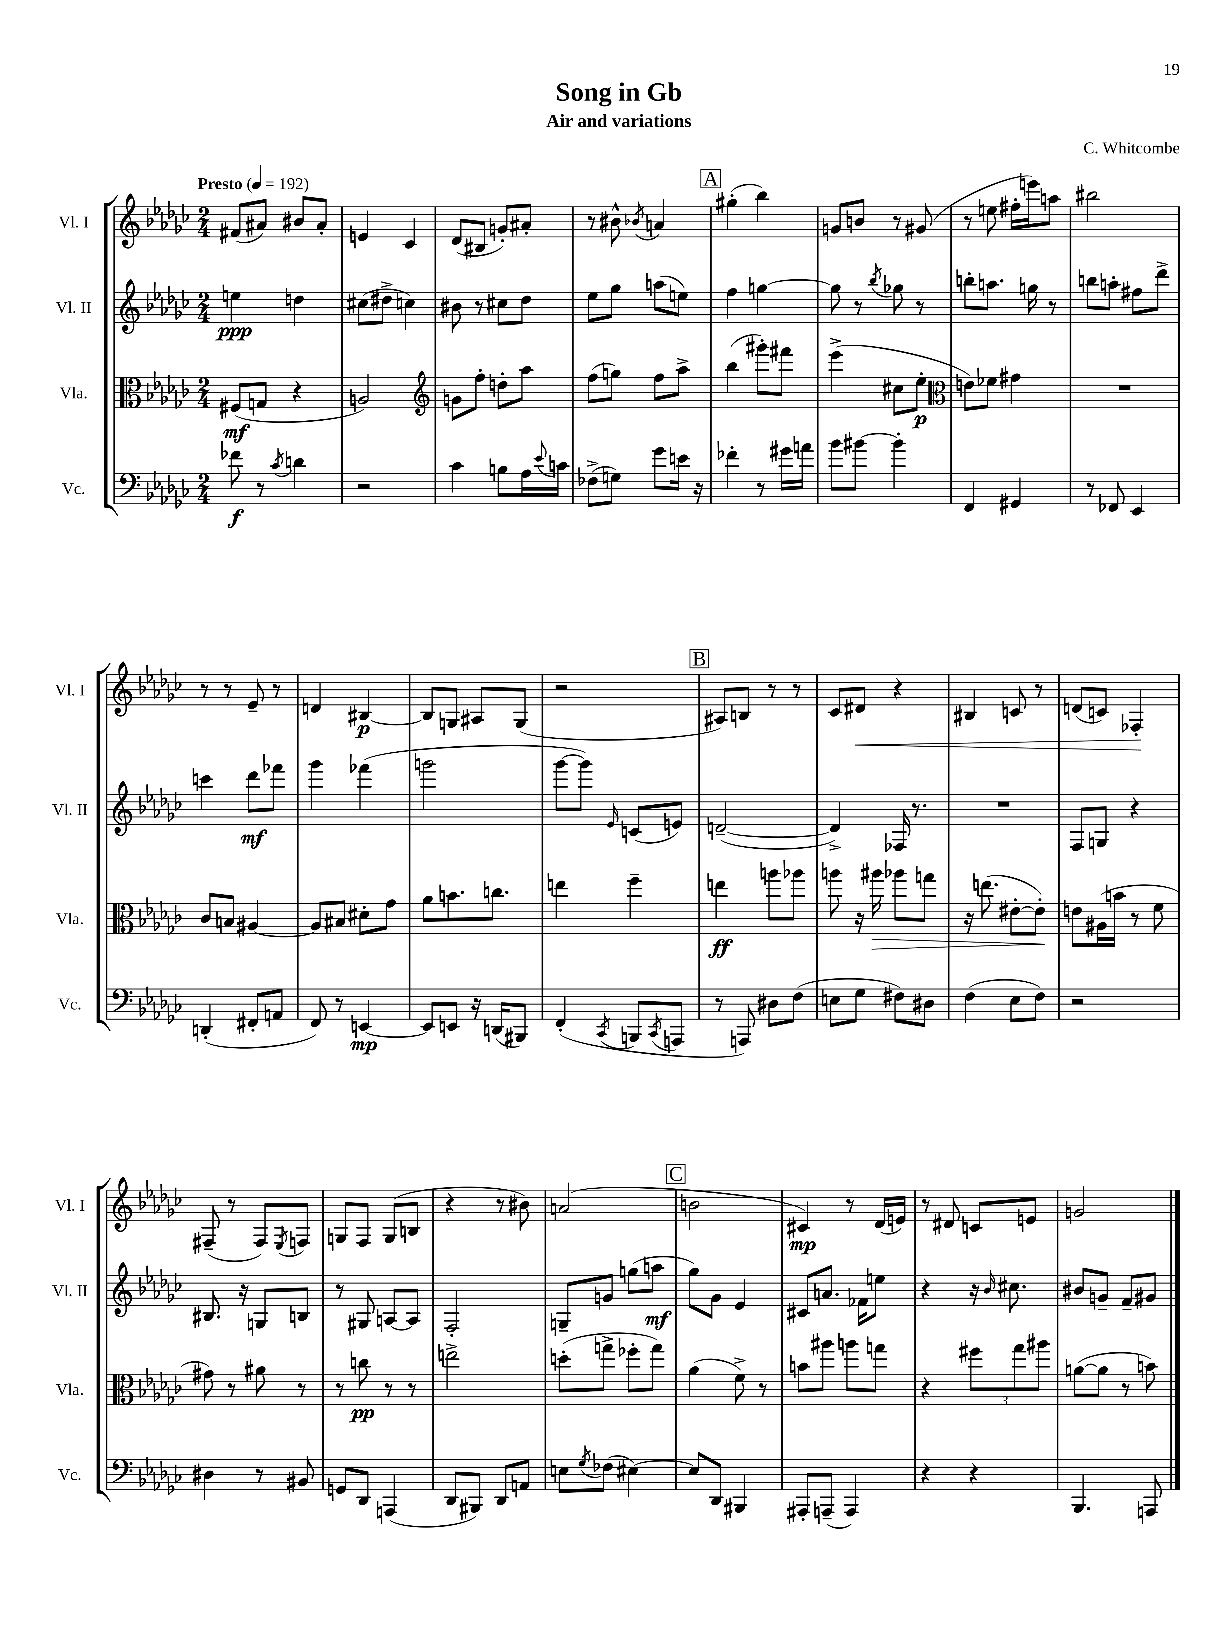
\header { title = "Song in Gb" composer = "C. Whitcombe" subtitle = "Air and variations" }
<<
\new StaffGroup <<
\new Staff = "s0" \with { instrumentName = "Vl. I" shortInstrumentName = "Vl. I" } {
    \clef treble \key ges \major \numericTimeSignature \time 2/4 \tempo "Presto" 4 = 192
    fis'8( ais'8) bis'8 ais'8-. |
    e'4 ces'4 |
    des'8( bis8 g'8-.) ais'8-. |
    r8 bis'8-^ \acciaccatura { bes'8 } a'4 |
    \mark \markup { \box "A" } gis''4-.( bes''4) |
    g'8 b'8 r8 gis'8( |
    r8 e''8 fis''16-. e'''16) a''8 |
    bis''2 |
    r8 r8 ees'8-- r8 |
    d'4 bis4~\p |
    bis8 g8 ais8 g8( |
    r2 |
    \mark \markup { \box "B" } ais8) b8 r8 r8 |
    ces'8 dis'8\< r4 |
    bis4 c'8 r8 |
    d'8( c'8) fes4-.\! |
    fis8--( r8 fis8) \acciaccatura { ees8 } f8 |
    g8 f8 g8( b8 |
    r4 r8 bis'8) |
    a'2( |
    \mark \markup { \box "C" } b'2 |
    cis'4\mp) r8 des'16( e'16) |
    r8 dis'8 c'8 e'8 |
    g'2 \bar "|." |
}
\new Staff = "s1" \with { instrumentName = "Vl. II" shortInstrumentName = "Vl. II" } {
    \clef treble \key ges \major \numericTimeSignature \time 2/4
    e''4\ppp d''4 |
    cis''8( dis''8-> c''4) |
    bis'8 r8 cis''8 des''8 |
    ees''8 ges''8 a''8( e''8) |
    \mark \markup { \box "A" } f''4 g''4~ |
    g''8 r8 \acciaccatura { bes''8 } ges''8 r8 |
    b''8-. a''8. g''16 r8 |
    b''8 a''8-. fis''8 des'''8-> |
    c'''4 des'''8\mf fes'''8 |
    ges'''4 fes'''4( |
    g'''2 |
    ges'''8~ ges'''8) \grace { ees'16 } c'8( e'8) |
    \mark \markup { \box "B" } d'2~--( |
    d'4->) fes16 r8. |
    R2 |
    f8 g8 r4 |
    bis8. r16 g8 b8 |
    r8 gis8 a8~ a8 |
    f2-. |
    g8-- g'8 g''8( a''8\mf |
    \mark \markup { \box "C" } ges''8) ges'8 ees'4 |
    cis'8 a'8. fes'16 e''8 |
    r4 r16 \grace { bes'16 } cis''8. |
    bis'8 g'8-- f'8-- gis'8 \bar "|." |
}
\new Staff = "s2" \with { instrumentName = "Vla." shortInstrumentName = "Vla." } {
    \clef alto \key ges \major \numericTimeSignature \time 2/4
    fis8\mf( g8 r4 |
    a2) |
    \clef treble g'8 f''8-. d''8-. aes''8 |
    f''8( g''8) f''8 aes''8-> |
    \mark \markup { \box "A" } bes''4( gis'''8-.) fis'''8 |
    ees'''4->( cis''8 ees''8-.\p |
    \clef alto e'8) fes'8 gis'4 |
    R2 |
    ces'8 b8 ais4~ |
    ais8 bis8 dis'8-. ges'8 |
    aes'8 b'8. c''8. |
    e''4 f''4-- |
    \mark \markup { \box "B" } e''4\ff a''8 aes''8 |
    a''8 r16 ais''16\> aes''8 g''8 |
    r16 e''8.( eis'8~-. eis'8-.\!) |
    e'8 ais16( b'16 r8 f'8 |
    gis'8) r8 ais'8 r8 |
    r8 c''8\pp r8 r8 |
    e''2-> |
    d''8-.( g''8-> fes''8-. g''8) |
    \mark \markup { \box "C" } aes'4( f'8->) r8 |
    b'8 ais''8 a''8 g''8 |
    r4 \tuplet 3/2 { fis''8 ges''8 ais''8 } |
    a'8~( a'8 r8 b'8) \bar "|." |
}
\new Staff = "s3" \with { instrumentName = "Vc." shortInstrumentName = "Vc." } {
    \clef bass \key ges \major \numericTimeSignature \time 2/4
    fes'8\f r8 \acciaccatura { ces'8 } d'4 |
    r2 |
    ces'4 b8 aes16 \appoggiatura { ees'8 } c'16 |
    fes8->( g8) ges'8 e'16 r16 |
    \mark \markup { \box "A" } fes'4-. r8 gis'16 a'16 |
    bes'8 bis'8~ bis'4-. |
    f,4 gis,4 |
    r8 fes,8 ees,4 |
    d,4-.( fis,8-. a,8 |
    f,8) r8 e,4~\mp |
    e,8 e,8 r16 d,16( bis,,8) |
    f,4-.( \acciaccatura { ces,8 } b,,8 \acciaccatura { ces,8 } a,,8 |
    \mark \markup { \box "B" } r8 a,,8) dis8 f8( |
    e8 ges8 fis8) dis8 |
    f4( ees8 f8) |
    r2 |
    dis4 r8 bis,8 |
    g,8 des,8 a,,4( |
    des,8 bis,,8) des,8 a,8 |
    e8 \acciaccatura { ges8 } fes8( eis4~) |
    \mark \markup { \box "C" } eis8 des,8 bis,,4 |
    ais,,8-. a,,8--( a,,4) |
    r4 r4 |
    bes,,4. a,,8 \bar "|." |
}
>>
>>
\layout { \context { \Score \remove "Bar_number_engraver" } }
